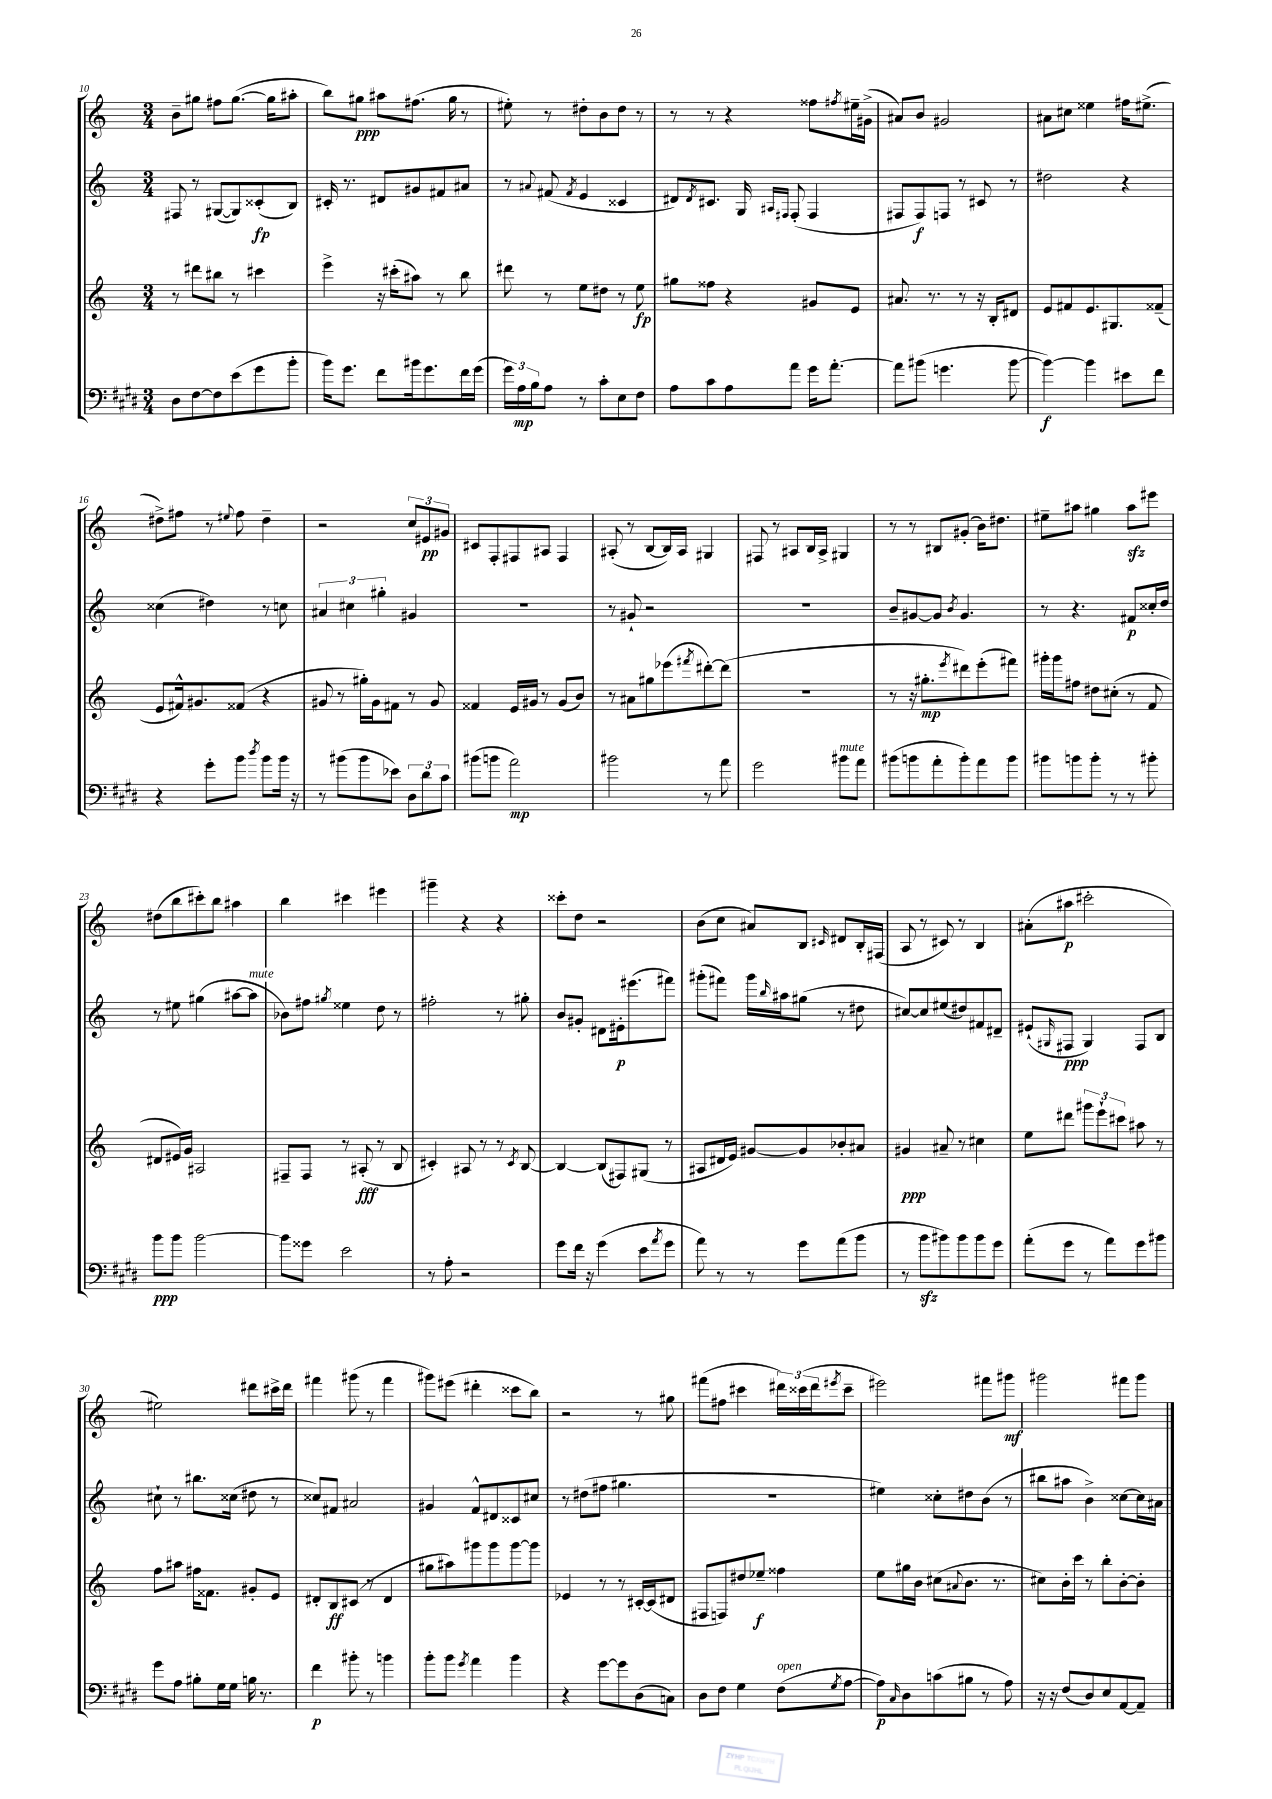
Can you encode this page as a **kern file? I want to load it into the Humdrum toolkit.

**kern	**kern	**kern	**kern
*staff4	*staff3	*staff2	*staff1
*clefF4	*clefG2	*clefG2	*clefG2
*k[f#c#g#d#]	*k[]	*k[]	*k[]
*M3/4	*M3/4	*M3/4	*M3/4
8D#	8r	8F#	8b~
[8F#	8ddd#	8r	8gg#
8F#]	8bb#	([8G#	8ff#
(8e	8r	8G#])	([8.gg#
8g#	4ccc#	(8c##'	.
.	.	.	16gg#]
8b'	.	8B)	8aa#'
=	=	=	=
16b)	4eee^	16c#'	8bb)
8.g#	.	8.r	.
.	.	.	8gg#
8f#	16r	8d#	8aa#
.	(16ccc#'	.	.
16b#	8aa#)	8g#	(8.ff#
8.g#	.	.	.
.	8r	8f#	.
.	.	.	16gg#
16f#	8bb	8a#	8r
(16g#	.	.	.
=	=	=	=
24g#)	8ddd#	8r	8ee#')
24A	.	.	.
24B	.	.	.
.	.	8qqa#	.
8A	8r	(8f#	8r
.	.	8qf#	.
8r	8ee	4e	8dd#'
8c#'	8dd#	.	8b
8E	8r	4c##	8dd#
8F#	8ee	.	8r
=	=	=	=
8A	8gg#	8d#)	8r
.	.	8qd#	.
8c#	8ff##	8.c#	8r
8A	4r	.	4r
.	.	16G	.
.	.	16qqA#	.
.	.	16qqF#	.
8a	.	(8F#'	.
16g#	8g#	4F#	8ff##
[8.a'	.	.	.
.	.	.	8qff#
.	8e	.	16ee#~
.	.	.	(16g#^
=	=	=	=
8a]	8.a#	8F#	8a#)
(8b#	.	8F#)	8b
.	8.r	.	.
4.g	.	8F	2g#
.	8r	8r	.
.	16r	8c#	.
.	16B'	.	.
[8b#	8d#	8r	.
=	=	=	=
4b#_)	8e	2dd#	8a#
.	8f#	.	8cc#
4b#]	8.e	.	4ee##
.	8.G#	.	.
8e#	.	4r	16ff#
.	.	.	(8.ee#^
8f#	(8f##~	.	.
=	=	=	=
4r	8e	(4cc##	8dd#^)
.	16f#^^)	.	8ff#
.	8.g#	.	.
8g#'	.	4dd#)	8r
.	.	.	8qqee#
8b	(8f##	.	8ff#
8qdd#	.	.	.
8b	4r	8r	4dd#~
16b	.	8cc	.
16r	.	.	.
=	=	=	=
8r	8g#	6a#	2r
(8b#	8r	.	.
.	.	6cc#	.
8b#	16gg#')	.	.
.	16g#	.	.
.	.	6gg#'	.
8e-)	8f#	.	.
12D#	8r	4g#	12cc
12d#	.	.	12e#
.	8g#	.	.
12c#	.	.	12g#
=	=	=	=
(8b#	4f##	2.r	8c#
8b	.	.	8F'
2a)	16e	.	8F#
.	16g#	.	.
.	8r	.	8A#
.	(8g#	.	4F#
.	8b)	.	.
=	=	=	=
2b#	8r	8r	(8A#'
.	8a#	8g#`	8r
.	8gg#	2r	[8B
.	(8eee-	.	16B])
.	.	.	16A#
.	8qfff#	.	.
8r	[8ddd#')	.	4G#
8a	(8ddd#]	.	.
=	=	=	=
2g#	2.r	2.r	8F#
.	.	.	8r
.	.	.	8A#
.	.	.	16B
.	.	.	16A#^
8b#	.	.	4G#
8a	.	.	.
=	=	=	=
(8b#	8r	8b~	8r
8b	16r	[8g#	8r
.	8.gg#'	.	.
8a'	.	8g#]	8B#
.	8qeee	8qb	.
8b')	8ddd#)	4.g#	(8g#'
8a	(8eee'	.	16b)
.	.	.	8.dd#
8b	8fff#)	.	.
=	=	=	=
8b#	16ggg#'	8r	8ee#~
.	16ggg#	.	.
8b	8ff#	4.r	8aa#
8b'	8dd#	.	4gg#
8r	(8cc#'	.	.
8r	8r	8f#	8aa#
8b#'	8f	16cc##'	8eee#
.	.	16dd	.
=	=	=	=
8b	8d#	8r	(8dd#
8b	16e#)	8ee#	8bb
.	16g	.	.
[2b	2A#	(4gg#	8ccc#')
.	.	.	8bb
.	.	[8aa#	4aa#
.	.	8aa#]	.
=	=	=	=
8b]	8F#~	8b-)	4bb
8g##	8F#	8ff#	.
.	.	8qgg#	.
2e	8r	4ee##	4ccc#
.	(8A#'	.	.
.	8r	8dd	4eee#
.	8B	8r	.
=	=	=	=
8r	4c#')	2ff#'	4ggg#~
8A'	.	.	.
2r	8A#	.	4r
.	8r	.	.
.	8r	8r	4r
.	8qc#	.	.
.	[8B	8gg#'	.
=	=	=	=
8g#	4B_	8b	8ccc##'
16f#	.	8g#'	8dd
16r	.	.	.
(4g#	(8B]	8d#	2r
.	8F#)	16e#'	.
.	.	(8.eee#	.
8e	(8G#	.	.
8qa	.	.	.
8g#	8r	8fff#)	.
=	=	=	=
8a)	8A#	(8ggg#'	(8b
8r	16d#	8fff#)	8cc
.	16e)	.	.
8r	[8g#	16ggg#	8a#)
.	.	16qqbb	.
.	.	16aa#	.
8g#	8g#]	(8gg#	8B
.	.	.	16qqc#
(8a	8b-'	8r	8d#
8b	8a#	8dd#	16B'
.	.	.	(16F#
=	=	=	=
8r	4g#	[8cc#)	8A
8b	.	8cc#]	8r
8b#)	8a#~	(8ee#	8c#)
8b#	8r	8dd#)	8r
8b#	4cc#	8f#	4B
8g#	.	8d#~	.
=	=	=	=
(8a'	8ee	(8e#`	(8a#'
.	.	16qqG#	.
8g#	8ddd#	8F#	8aa#
8r	12ggg#	4G#)	2ccc#'
.	12eee`	.	.
8a)	.	.	.
.	12ccc#	.	.
8g#	8aa#	8F#	.
8b#	8r	8B	.
=	=	=	=
8g#	8ff	8cc#`	2ee#)
8A	8aa#	8r	.
8B#'	16ff#	8.bb#	.
.	8.f##	.	.
16G#	.	.	.
16G#	.	(16cc##	.
16B	8g#'	8dd#	8ddd#
8.r	.	.	.
.	8e	8r	16ccc#^
.	.	.	16ddd#
=	=	=	=
4f#	8d#'	8cc##)	4fff#
.	8B	8f#	.
8b#'	(8c#	2a#	(8ggg#
8r	8r	.	8r
4b	4d#	.	4fff#
=	=	=	=
8b'	8gg#	4g#	8ggg#)
8b	8aa#)	.	(8eee#
8qg#	.	.	.
4a	8ggg#	8f^^	4ddd#'
.	8ggg#	8d#	.
4b	[8ggg#	8c##	8ccc##
.	8ggg#]	8cc#	8bb)
=	=	=	=
4r	4e-	8r	2r
.	.	(8dd#	.
[8g#	8r	8ff#	.
8g#]	8r	4.gg#	.
(8D#	[16c#'	.	8r
.	(16c#]	.	.
8C)	8d#	.	8gg#
=	=	=	=
8D#	8F#	2.r	(8fff#
8F#	8F)	.	8ff#
4G#	8dd#	.	4ccc#
.	8ee-~	.	.
(8F#	4ff##	.	24ddd#)
.	.	.	(24ccc##
.	.	.	24ddd#
8qG#	.	.	8qeee#
[8A	.	.	8ccc##~
=	=	=	=
8A])	8ee	4ee#)	2eee#)
16qqC#	.	.	.
8D#	16gg#	.	.
.	16b	.	.
(8c	(8cc#	8cc##'	.
.	8qqa#	.	.
8B#	8.b	8dd#	.
8r	.	(8b	8fff#
.	8.r	.	.
8A)	.	8r	8ggg#
=	=	=	=
16r	8cc#)	8bb#	2ggg#
16r	.	.	.
(8F#	16b'	8aa#	.
.	16ccc	.	.
8D#)	8r	4b^)	.
8E	8bb'	.	.
[8AA	[8b'	[8cc##	8fff#
8AA~]	8b']	16cc##]	8ggg#
.	.	16a#	.
==	==	==	==
*-	*-	*-	*-
